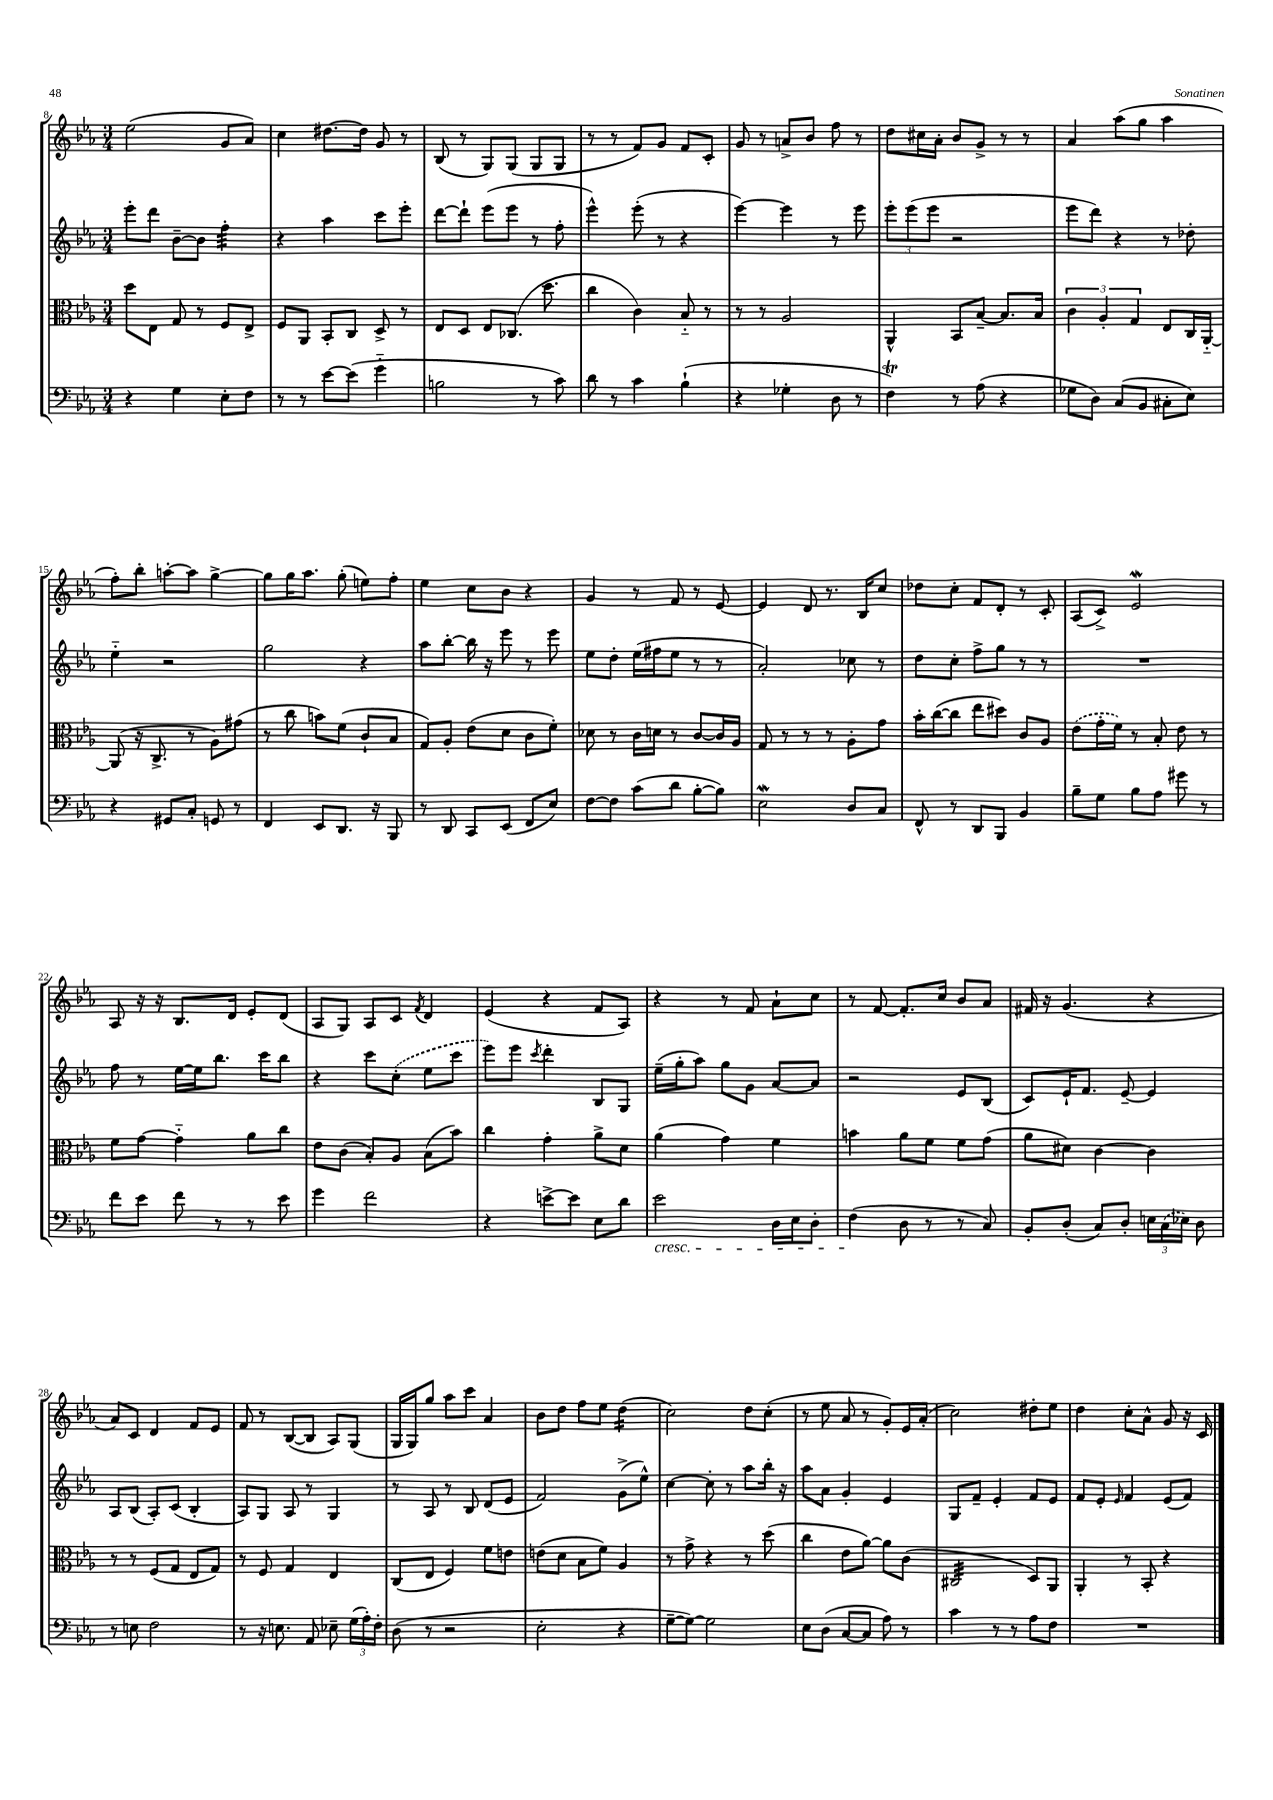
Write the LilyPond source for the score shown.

<<
\new StaffGroup <<
\new Staff = "s0" {
    \clef treble \key ees \major \numericTimeSignature \time 3/4
    \autoBeamOff ees''2( g'8[ aes'8]) |
    c''4 dis''8.[~ dis''16] g'8 r8 |
    bes8( r8 g8[) g8]( g8[ g8] |
    r8 r8 f'8[) g'8] f'8[ c'8]-. |
    g'8 r8 a'8[-> bes'8] f''8 r8 |
    d''8[ cis''16 aes'16]-. bes'8[ g'8]-> r8 r8 |
    aes'4 aes''8[( g''8] aes''4 |
    f''8[-.) bes''8]-. a''8[~-. a''8] g''4~-> |
    g''8[ g''16 aes''8.] g''8-.( e''8[) f''8]-. |
    ees''4 c''8[ bes'8] r4 |
    g'4 r8 f'8 r8 ees'8~ |
    ees'4 d'8 r8. bes16[ c''8] |
    des''8[ c''8]-. f'8[ d'8]-. r8 c'8-. |
    aes8[( c'8]->) ees'2\mordent |
    aes8 r16 r16 bes8.[ d'16] ees'8[-. d'8]( |
    aes8[ g8]) aes8[ c'8] \acciaccatura { f'8 } d'4 |
    ees'4( r4 f'8[ aes8]) |
    r4 r8 f'8 aes'8[-! c''8] |
    r8 f'8~ f'8.[-. c''16] bes'8[ aes'8] |
    fis'16 r16 g'4.( r4 |
    aes'8[) c'8] d'4 f'8[ ees'8] |
    f'8 r8 bes8[~( bes8] aes8[) g8]( |
    g16[ g16) g''8] aes''8[ c'''8] aes'4 |
    bes'8[ d''8] f''8[ ees''8] d''4:16( |
    c''2) d''8[ c''8]-.( |
    r8 ees''8 aes'8 r8 g'8[-.) ees'16 aes'16]-.( |
    c''2) dis''8[-. ees''8] |
    d''4 c''8[-. aes'8]-^ g'8 r16 c'16 \bar "|." |
}
\new Staff = "s1" {
    \clef treble \key ees \major \numericTimeSignature \time 3/4
    \autoBeamOff ees'''8[-. d'''8] bes'8[~-- bes'8] f''4:32-. |
    r4 aes''4 c'''8[ ees'''8]-. |
    d'''8[~ d'''8]-! ees'''8[( ees'''8] r8 f''8-. |
    ees'''4-^) ees'''8-.( r8 r4 |
    ees'''4~) ees'''4 r8 ees'''8 |
    \tuplet 3/2 { ees'''8[-. ees'''8( ees'''8] } r2 |
    ees'''8[ d'''8]) r4 r8 des''8-. |
    ees''4-_ r2 |
    g''2 r4 |
    aes''8[ bes''8]~-. bes''16 r16 ees'''8 r8 ees'''8 |
    ees''8[ d''8]-. ees''16[( fis''16 ees''8] r8 r8 |
    aes'2-.) ces''8 r8 |
    d''8[ c''8]-. f''8[-> g''8] r8 r8 |
    R2. |
    f''8 r8 ees''16[~ ees''16 bes''8.] c'''16[ bes''8] |
    r4 c'''8[ \once \slurDashed c''8]-.( ees''8[ c'''8] |
    ees'''8[) ees'''8] \acciaccatura { c'''8 } d'''4-. bes8[ g8] |
    ees''16[--( g''16-. aes''8]) g''8[ g'8] aes'8[~ aes'8] |
    r2 ees'8[ bes8]( |
    c'8[) ees'16-! f'8.] ees'8~-- ees'4 |
    aes8[ bes8]( aes8[-.) c'8]( bes4-. |
    aes8[) g8] aes8 r8 g4 |
    r8 aes8 r8 bes8 d'8[( ees'8] |
    f'2) g'8[->( ees''8]-^) |
    c''4~ c''8-. r8 aes''8[ bes''16]-. r16 |
    aes''8[ aes'8] g'4-. ees'4 |
    g8[ f'8]-- ees'4-. f'8[ ees'8] |
    f'8[ ees'8]-. \grace { ees'16 } f'4 ees'8[( f'8]) \bar "|." |
}
\new Staff = "s2" {
    \clef alto \key ees \major \numericTimeSignature \time 3/4
    \autoBeamOff d''8[ ees8] g8 r8 f8[ ees8]-> |
    f8[ aes,8] bes,8[-. c8] d8-> r8 |
    ees8[ d8] ees8[ ces8.]( d''8. |
    c''4 c'4) bes8-_ r8 |
    r8 r8 aes2 |
    aes,4-^ bes,8[ bes8]~-- bes8.[ bes16] |
    \tuplet 3/2 { c'4 aes4-. g4 } ees8[ c16 aes,16]~-_ |
    aes,8( r16 c8.-> r8 aes8[) gis'8]( |
    r8 c''8 b'8[) f'8]( c'8[-! bes8] |
    g8[) aes8]-. ees'8[( d'8] c'8[ f'8]-.) |
    des'8 r8 c'16[ d'16] r8 c'8[~ c'16 aes16] |
    g8 r8 r8 r8 aes8[-. g'8] |
    bes'16[-. c''16~( c''8] ees''8[ dis''8]) c'8[ aes8] |
    \once \slurDashed ees'8[( g'16-. f'16]) r8 bes8-. ees'8 r8 |
    f'8[ g'8]~ g'4-_ aes'8[ c''8] |
    ees'8[ c'8]( bes8[-.) aes8] bes8[( bes'8]) |
    c''4 g'4-. aes'8[-> d'8] |
    aes'4( g'4) f'4 |
    b'4 aes'8[ f'8] f'8[ g'8]( |
    aes'8[ dis'8]) c'4~ c'4 |
    r8 r8 f8[( g8] ees8[ g8]) |
    r8 f8 g4 ees4 |
    c8[( ees8] f4) f'8[ e'8] |
    e'8[( d'8] bes8[ f'8]) aes4 |
    r8 g'8-> r4 r8 d''8( |
    c''4 ees'8[ aes'8]~) aes'8[ c'8]( |
    cis2:32 d8[) aes,8] |
    aes,4-. r8 bes,8-. r4 \bar "|." |
}
\new Staff = "s3" {
    \clef bass \key ees \major \numericTimeSignature \time 3/4
    \autoBeamOff r4 g4 ees8[-. f8] |
    r8 r8 ees'8[~ ees'8]( g'4-_ |
    b2 r8 c'8) |
    d'8 r8 c'4 bes4-!( |
    r4 ges4-. d8 r8 |
    f4\trill) r8 aes8( r4 |
    ges8[ d8]) c8[( bes,8] cis8[-. ees8]) |
    r4 gis,8[ c8]-. g,8 r8 |
    f,4 ees,8[ d,8.] r16 bes,,8 |
    r8 d,8 c,8[ ees,8]( f,8[ ees8]) |
    f8[~ f8] c'8[( d'8] bes8[~-. bes8]) |
    ees2\mordent d8[ c8] |
    f,8-^ r8 d,8[ bes,,8] bes,4 |
    bes8[-- g8] bes8[ aes8] gis'8 r8 |
    f'8[ ees'8] f'8 r8 r8 ees'8 |
    g'4 f'2 |
    r4 e'8[~-> e'8] ees8[ d'8] |
    ees'2\cresc d16[ ees16 d8]-. |
    f4\!( d8 r8 r8 c8) |
    bes,8[-. d8]-.( c8[) d8]-. \tuplet 3/2 { e16[ \once \slurDashed c16( ees16]) } d8 |
    r8 e8 f2 |
    r8 r16 e8. aes,8 ees8-- \tuplet 3/2 { g16[( aes16-.) f16]-. } |
    d8( r8 r2 |
    ees2-. r4 |
    g8[~-- g8]~) g2 |
    ees8[ d8]( c8[~ c8] aes8) r8 |
    c'4 r8 r8 aes8[ f8] |
    R2. \bar "|." |
}
>>
>>
\layout { \context { \Score currentBarNumber = #8 } }
